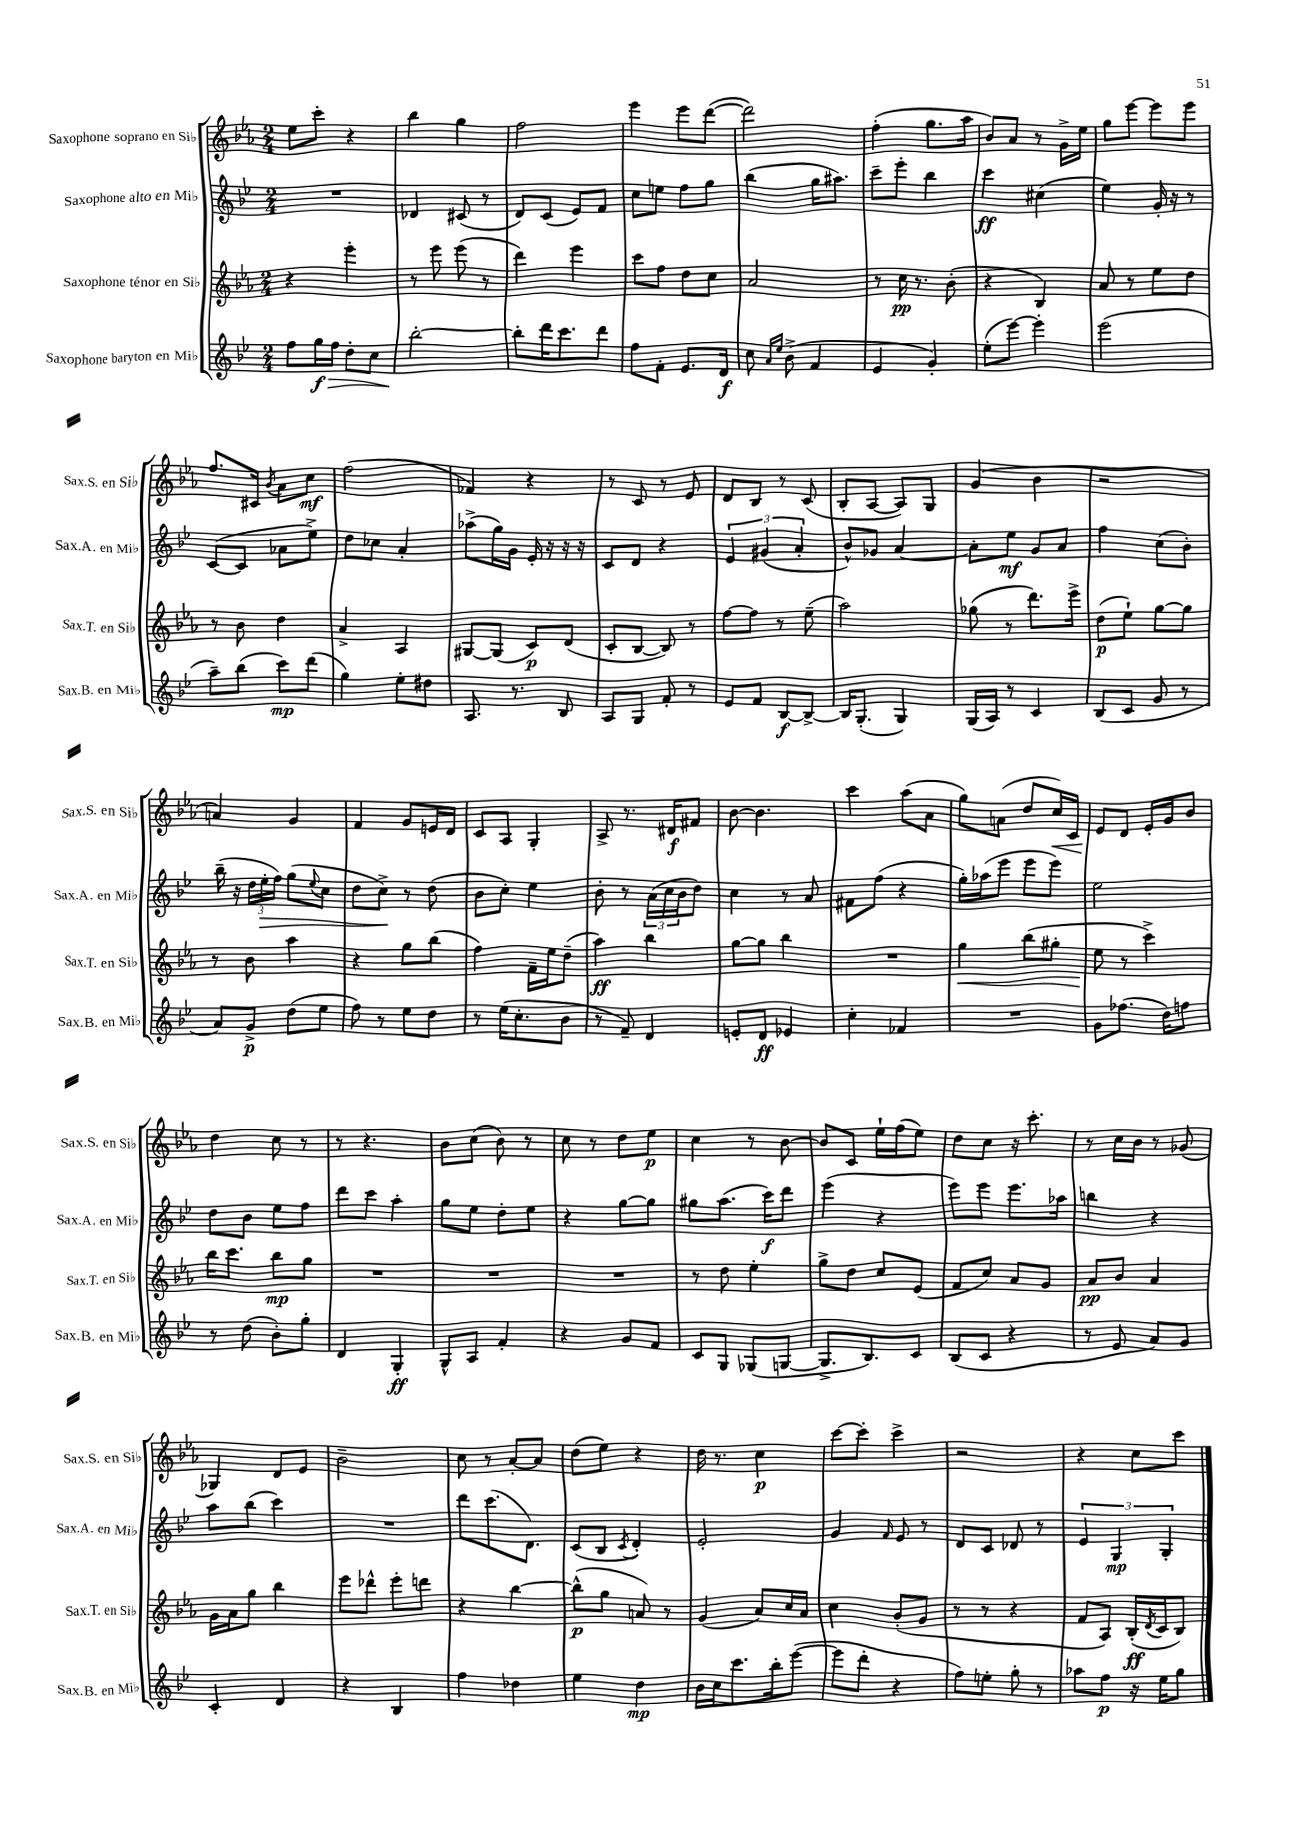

**kern	**dynam	**kern	**dynam	**kern	**dynam	**kern	**dynam
*part4	*part4	*part3	*part3	*part2	*part2	*part1	*part1
*staff4	*staff4	*staff3	*staff3	*staff2	*staff2	*staff1	*staff1
*I"Saxophone baryton en Mi♭	*	*I"Saxophone ténor en Si♭	*	*I"Saxophone alto en Mi♭	*	*I"Saxophone soprano en Si♭	*
*I'Sax.B. en Mi♭	*	*I'Sax.T. en Si♭	*	*I'Sax.A. en Mi♭	*	*I'Sax.S. en Si♭	*
*clefG2	*	*clefG2	*	*clefG2	*	*clefG2	*
*k[b-e-]	*	*k[b-e-a-]	*	*k[b-e-]	*	*k[b-e-a-]	*
*M2/4	*	*M2/4	*	*M2/4	*	*M2/4	*
=18	=18	=18	=18	=18	=18	=18	=18
8ff\L	.	4r	.	2r	.	8ee-\L	.
!	!LO:HP:b	!	!	!	!	!	!
16gg\L	> f	.	.	.	.	8ccc'\J	.
16ff\JJ	.	.	.	.	.	.	.
8dd'\L	.	4eee-'\	.	.	.	4r	.
8cc\J	.	.	.	.	.	.	.
=19	=19	=19	=19	=19	=19	=19	=19
[2bb-'\	.	8r	.	4d-X/	.	4bb-\	.
.	.	8eee-\	.	.	.	.	.
.	.	(8eee-\	.	(8c#X/	.	4gg\	.
.	.	8r	.	8r	.	.	.
.	]	.	.	.	.	.	.
=20	=20	=20	=20	=20	=20	=20	=20
8bb-'\L]	.	4ddd\)	.	8d/L)	.	2ff\	.
16ddd\K	.	.	.	(8c/J	.	.	.
8.ccc\	.	.	.	.	.	.	.
.	.	4eee-\	.	8e-/L)	.	.	.
8ddd\J	.	.	.	8f/J	.	.	.
=21	=21	=21	=21	=21	=21	=21	=21
8ff\L	.	8ccc\L	.	8cc\L	.	4eee-\	.
8f'\J	.	8ff\J	.	8een\J	.	.	.
8.e-/L	.	8dd\L	.	8ff\L	.	8eee-\L	.
.	.	8cc\J	.	8gg\J	.	([8ddd\J	.
16d/Jk	f	.	.	.	.	.	.
=22	=22	=22	=22	=22	=22	=22	=22
8cc\	.	2a-/	.	(4bb-\	.	2ddd\])	.
16qqa/LL	.	.	.	.	.	.	.
16qqee-/JJ	.	.	.	.	.	.	.
(8b-^\	.	.	.	.	.	.	.
4f/	.	.	.	16gg\KL	.	.	.
.	.	.	.	8.aa#X\J)	.	.	.
=23	=23	=23	=23	=23	=23	=23	=23
4e-/	.	8r	.	8ccc~\L	.	(4ff'\	.
.	.	16cc\	pp	8eee-'\J	.	.	.
.	.	8.r	.	.	.	.	.
4g'/)	.	.	.	4bb-\	.	8.gg\L	.
.	.	(8b-'\	.	.	.	.	.
.	.	.	.	.	.	16aa-\Jk	.
=24	=24	=24	=24	=24	=24	=24	=24
(8ee-'\L	.	4r	.	4ccc\	ff	8b-/L)	.
[8eee-\J)	.	.	.	.	.	8a-/J	.
4eee-'\]	.	4B-/)	.	(4cc#X\	.	8r	.
.	.	.	.	.	.	16g^\LL	.
.	.	.	.	.	.	16ee-\JJ	.
=25	=25	=25	=25	=25	=25	=25	=25
(2eee-\	.	8a-/	.	4ee-\)	.	8gg\L	.
.	.	8r	.	.	.	[8eee-\J	.
.	.	8ee-\L	.	16g'/	.	8eee-\L]	.
.	.	.	.	16r	.	.	.
.	.	8dd\J	.	8r	.	8eee-\J	.
!!LO:LB:g=z
=26	=26	=26	=26	=26	=26	=26	=26
8aa~\L)	.	8r	.	([8c/L	.	8.ff/L	.
(8bb-\J	.	8b-\	.	8c/J]	.	.	.
.	.	.	.	.	.	16c#X/Jk	.
.	.	.	.	.	.	8qb-/	.
8ccc\L)	mp	4dd\	.	8a-X\L	.	8a-\L	.
(8ddd\J	.	.	.	8ee-^\J)	.	8cc\J	mf
=27	=27	=27	=27	=27	=27	=27	=27
4gg\)	.	4a-^/	.	8dd\L	.	(2ff\	.
.	.	.	.	8cc-X\J	.	.	.
8ee-'\L	.	4A-/	.	4a'/	.	.	.
8dd#X\J	.	.	.	.	.	.	.
=28	=28	=28	=28	=28	=28	=28	=28
8.A/	.	[8G#X/L	.	(8aa-X^\L	.	4f-X/)	.
.	.	(8G#/J]	.	16gg\L)	.	.	.
8.r	.	.	.	16g\JJ	.	.	.
.	.	8c/L)	p	16e-'/	.	4r	.
.	.	.	.	16r	.	.	.
8B-/	.	(8d/J	.	16r	.	.	.
.	.	.	.	16r	.	.	.
=29	=29	=29	=29	=29	=29	=29	=29
8A/L	.	8c'/L	.	8c/L	.	8r	.
8G/J	.	[8B-/J	.	8d/J	.	8c/	.
8f'/	.	8B-/])	.	4r	.	8r	.
8r	.	8r	.	.	.	8e-/	.
=30	=30	=30	=30	=30	=30	=30	=30
8e-/L	.	[8ff\L	.	6e-/	.	8d/L	.
8f/J	.	8ff\J]	.	.	.	8B-/J	.
.	.	.	.	(6g#X/	.	.	.
[8B-/L	f	8r	.	.	.	8r	.
.	.	.	.	6a'/	.	.	.
8B-^/J_	.	(8ee-~\	.	.	.	(8c/	.
=31	=31	=31	=31	=31	=31	=31	=31
16B-/KL]	.	2aa-\)	.	8b-^^/L)	.	8B-'/L	.
(8.G'/J	.	.	.	.	.	.	.
.	.	.	.	8g-X/J	.	[8A-/J	.
4G/)	.	.	.	[4a/	.	8A-/L])	.
.	.	.	.	.	.	8G/J	.
=32	=32	=32	=32	=32	=32	=32	=32
(16G/LL	.	(8gg-X\	.	8a'\L]	.	(4g/	.
16A/JJ)	.	.	.	.	.	.	.
8r	.	8r	.	8ee-\J	mf	.	.
4c/	.	8.ddd\L)	.	8g/L	.	4b-\	.
.	.	.	.	8a/J	.	.	.
.	.	16eee-^\Jk	.	.	.	.	.
=33	=33	=33	=33	=33	=33	=33	=33
(8B-/L	.	(8dd\L	p	4ff\	.	2r	.
8c/J	.	8ee-`\J)	.	.	.	.	.
8g/	.	[8gg\L	.	(8cc\L	.	.	.
8r	.	8gg\J]	.	8b-'\J)	.	.	.
!!LO:LB:g=z
=34	=34	=34	=34	=34	=34	=34	=34
8a/L)	.	8r	.	(16bb-~\	.	4an/)	.
.	.	.	.	16r	.	.	.
8g^/J	p	8b-\	.	24dd\LL	.	.	.
!	!	!	!	!	!LO:HP:b	!	!
.	.	.	.	24ee-'\	>	.	.
.	.	.	.	24ff\JJ)	.	.	.
(8dd\L	.	4aa-\	.	(8gg\L	.	4g/	.
.	.	.	.	8qqee-/	.	.	.
8ee-\J	.	.	.	8cc\J	.	.	.
=35	=35	=35	=35	=35	=35	=35	=35
8ff\)	.	4r	.	8dd\L	.	4f/	.
8r	.	.	.	8cc^\J)	.	.	.
8ee-\L	.	8gg\L	.	8r	]	8g/L	.
8dd\J	.	(8bb-\J	.	(8dd\	.	16en/L	.
.	.	.	.	.	.	16d/JJ	.
=36	=36	=36	=36	=36	=36	=36	=36
8r	.	4ff\)	.	8b-\L	.	8c/L	.
(16ee-\KL	.	.	.	8cc'\J)	.	8A-/J	.
8.cc'\	.	.	.	.	.	.	.
.	.	16f~\LL	.	4ee-\	.	4G'/	.
.	.	16ee-\J	.	.	.	.	.
8b-\J	.	(8dd~\J	.	.	.	.	.
=37	=37	=37	=37	=37	=37	=37	=37
8r	.	4aa-\)	ff	8b-'\	.	8A-^/	.
8f~/)	.	.	.	8r	.	8.r	.
4d/	.	4bb-\	.	(24a\LL	.	.	.
.	.	.	.	24cc\	.	.	.
.	.	.	.	.	.	16d#X/KL	f
.	.	.	.	24b-\J	.	.	.
.	.	.	.	8dd\J)	.	8f#X/J	.
=38	=38	=38	=38	=38	=38	=38	=38
8en'/L	.	[8gg\L	.	4cc\	.	[8b-\	.
8d/J	ff	8gg\J]	.	.	.	4.b-\]	.
4e-X/	.	4bb-\	.	8r	.	.	.
.	.	.	.	8a/	.	.	.
=39	=39	=39	=39	=39	=39	=39	=39
4cc'\	.	2r	.	8f#X\L	.	4ccc\	.
.	.	.	.	(8ff\J	.	.	.
4f-X/	.	.	.	4r	.	(8aa-\L	.
.	.	.	.	.	.	8a-\J	.
=40	=40	=40	=40	=40	=40	=40	=40
!	!	!	!LO:HP:b	!	!	!	!
2r	.	4gg\	<	16gg'\LL)	.	8gg\L)	.
.	.	.	.	(16aa-X\J	.	.	.
.	.	.	.	8eee-\J	.	(8an\J	.
.	.	(8bb-\L	.	8eee-\L	.	8dd/L	.
!	!	!	!	!	!	!	!LO:HP:b
.	.	8gg#X'\J	.	8eee-\J)	.	16cc/L)	<
.	.	.	.	.	.	16c/JJ	.
=41	=41	=41	=41	=41	=41	=41	=41
8g\L	.	8ee-\	.	2ee-\	.	8e-/L	.
(8.ff-X\J	.	8r	[	.	.	8d/J	[
.	.	4ccc^\)	.	.	.	16e-'/LL	.
16dd\KL)	.	.	.	.	.	16g/J	.
8ffn\J	.	.	.	.	.	8b-/J	.
!!LO:LB:g=z
=42	=42	=42	=42	=42	=42	=42	=42
8r	.	16bb-\KL	.	8dd\L	.	4dd\	.
.	.	8.ccc\J	.	.	.	.	.
(8dd\	.	.	.	8b-\J	.	.	.
8b-'\L)	.	8bb-\L	mp	8ee-\L	.	8cc\	.
8gg'\J	.	8gg\J	.	8ff\J	.	8r	.
=43	=43	=43	=43	=43	=43	=43	=43
4d/	.	2r	.	8ddd\L	.	8r	.
.	.	.	.	8ccc\J	.	4.r	.
4G'/	ff	.	.	4aa'\	.	.	.
=44	=44	=44	=44	=44	=44	=44	=44
8G^^/L	.	2r	.	8gg\L	.	8b-\L	.
8A/J	.	.	.	8ee-\J	.	(8cc\J	.
4f'/	.	.	.	8dd'\L	.	8b-\)	.
.	.	.	.	8ee-\J	.	8r	.
=45	=45	=45	=45	=45	=45	=45	=45
4r	.	2r	.	4r	.	8cc\	.
.	.	.	.	.	.	8r	.
8g/L	.	.	.	[8gg\L	.	8dd\L	.
8f/J	.	.	.	8gg\J]	.	8ee-\J	p
=46	=46	=46	=46	=46	=46	=46	=46
8c/L	.	8r	.	8gg#X\L	.	4cc\	.
8G/J	.	8dd\	.	(8.aa\J	.	.	.
(8G-X/L	.	4ee-'\	.	.	.	8r	.
.	.	.	.	16ccc\KL)	f	.	.
[8Gn/J	.	.	.	8ddd\J	.	[8b-\	.
=47	=47	=47	=47	=47	=47	=47	=47
8.G^/L]	.	8gg^\L	.	(4eee-\	.	8b-/L]	.
.	.	8dd\J	.	.	.	8c/J	.
8.B-/)	.	.	.	.	.	.	.
.	.	8cc/L	.	4r	.	16ee-`\LL	.
.	.	.	.	.	.	(16ff\J	.
8c/J	.	(8e-/J	.	.	.	8ee-\J)	.
=48	=48	=48	=48	=48	=48	=48	=48
(8B-/L	.	8f/L	.	8eee-\L)	.	8dd\L	.
8c/J	.	8cc/J)	.	8eee-\J	.	8cc\J	.
4r	.	8a-/L	.	8.eee-\L	.	16r	.
.	.	.	.	.	.	8.ccc'\	.
.	.	8g/J	.	.	.	.	.
.	.	.	.	16aa-X\Jk	.	.	.
=49	=49	=49	=49	=49	=49	=49	=49
8r	.	8a-/L	pp	4bbn\	.	8r	.
8e-/	.	8b-/J	.	.	.	16cc\LL	.
.	.	.	.	.	.	16b-\JJ	.
8a/L)	.	4a-/	.	4r	.	8r	.
8g/J	.	.	.	.	.	(8g-X/	.
!!LO:LB:g=z
=50	=50	=50	=50	=50	=50	=50	=50
4c'/	.	16g\LL	.	8aa\L	.	4G-X/)	.
.	.	16a-\J	.	.	.	.	.
.	.	8gg\J	.	(8bb-\J	.	.	.
4d/	.	4bb-\	.	4ccc\)	.	8d/L	.
.	.	.	.	.	.	8e-/J	.
=51	=51	=51	=51	=51	=51	=51	=51
4r	.	8eee-\L	.	2r	.	2b-~\	.
.	.	8ddd-X^^\J	.	.	.	.	.
4B-/	.	8eee-'\L	.	.	.	.	.
.	.	8dddn\J	.	.	.	.	.
=52	=52	=52	=52	=52	=52	=52	=52
4ff\	.	4r	.	8ddd\L	.	8cc\	.
.	.	.	.	(8.ccc\	.	8r	.
4dd-X\	.	[4bb-\	.	.	.	[8a-'/L	.
.	.	.	.	8.d\J)	.	.	.
.	.	.	.	.	.	8a-/J]	.
=53	=53	=53	=53	=53	=53	=53	=53
4ee-\	.	(8bb-^^\L]	p	(8c/L	.	(8dd\L	.
.	.	8gg\J	.	8B-/J	.	8ee-\J)	.
.	.	.	.	8qc/	.	.	.
4dd\	mp	8an/)	.	4d'/)	.	4r	.
.	.	8r	.	.	.	.	.
=54	=54	=54	=54	=54	=54	=54	=54
16b-\LL	.	(4g/	.	2e-'/	.	16dd\	.
16cc\J	.	.	.	.	.	8.r	.
8.ccc\	.	.	.	.	.	.	.
.	.	8a-/L)	.	.	.	4cc\	p
16bb-'\k	.	.	.	.	.	.	.
([8eee-\J	.	16cc/L	.	.	.	.	.
.	.	16a-/JJ	.	.	.	.	.
=55	=55	=55	=55	=55	=55	=55	=55
8eee-\L]	.	4cc\	.	4g/	.	[8ccc\L	.
8ddd'\J	.	.	.	.	.	8ccc'\J]	.
.	.	.	.	16qqf/	.	.	.
4r	.	(8b-'/L	.	8e-/	.	4ccc^\	.
.	.	8g/J	.	8r	.	.	.
=56	=56	=56	=56	=56	=56	=56	=56
8ff\L)	.	8r	.	8d/L	.	2r	.
8een'\J	.	8r	.	8c/J	.	.	.
8gg'\	.	4r	.	8d-X/	.	.	.
8r	.	.	.	8r	.	.	.
=57	=57	=57	=57	=57	=57	=57	=57
8aa-X\L	.	8f/L	.	6e-/	.	4r	.
8ff\J	p	8A-/J)	.	.	.	.	.
.	.	.	.	6G/	mp	.	.
16r	.	(16B-'/LL	ff	.	.	8cc\L	.
.	.	8qd/	.	.	.	.	.
16ee-\KL	.	16c/J	.	.	.	.	.
.	.	.	.	6G'/	.	.	.
8gg\J	.	8B-/J)	.	.	.	8ccc\J	.
==	==	==	==	==	==	==	==
*-	*-	*-	*-	*-	*-	*-	*-
